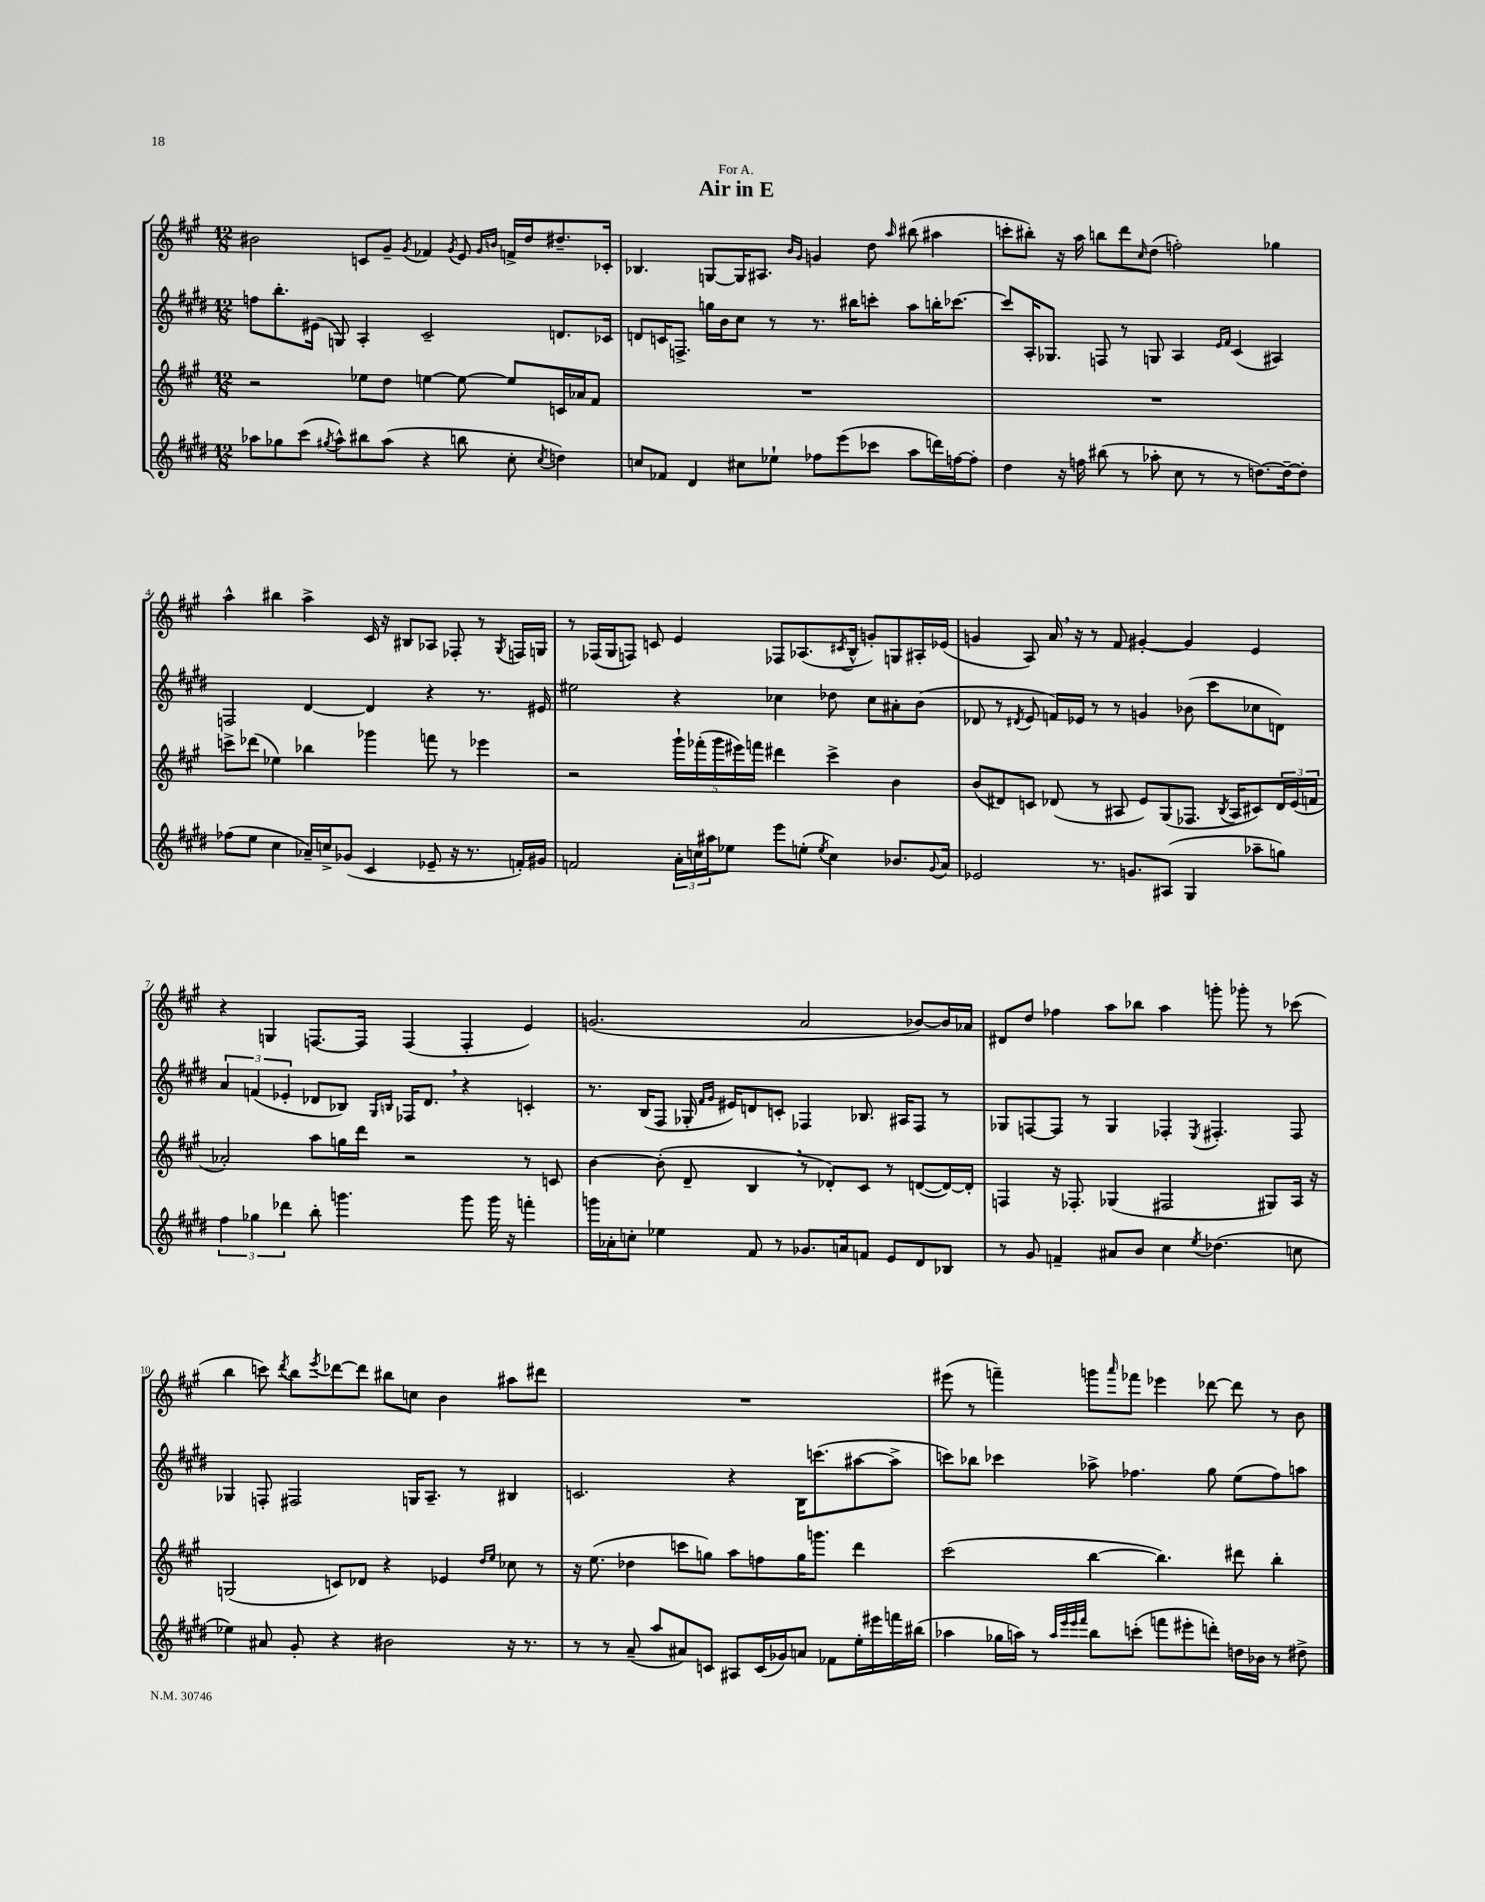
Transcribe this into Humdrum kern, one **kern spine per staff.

**kern	**kern	**kern	**kern
*staff4	*staff3	*staff2	*staff1
*clefG2	*clefG2	*clefG2	*clefG2
*k[f#c#g#d#]	*k[f#c#g#]	*k[f#c#g#d#]	*k[f#c#g#]
*M12/8	*M12/8	*M12/8	*M12/8
8aa-\L	2r	8ff\L	2b#\
8gg-\	.	8.bb'\	.
(8ccc#\J	.	.	.
.	.	(16e#\Jk	.
8qgg#/	.	.	.
8aa-^^\L)	.	8G/)	.
8bb#\	8ee-\L	4A'/	8c/L
(8aa-\J	8dd\J	.	8g#~/J
.	.	.	8qg#/
4r	[4ee\	2c#~/	4f-/
.	.	.	8qg#/
8bb\	8ee\_	.	8e/
.	.	.	16qqg#/LL
.	.	.	16qqb/JJ
8cc#'\	8ee/]L	.	16f^/LL
.	.	.	16dd/J
8qcc#/	.	.	.
4dd\)	16c/L	8.d/L	8.dd#~/
.	16a-/J	.	.
.	8f#/J	.	.
.	.	16c-/Jk	16c-'/Jk
=	=	=	=
8cc/L	1.r	8d/L	4.B-/
8f-/J	.	16c/K	.
.	.	8.F^/J	.
4d#/	.	.	.
.	.	16gg\LL	[8G/L
.	.	16b\J	.
8cc#\L	.	8cc#\J	16G/]K
.	.	.	8.A#/J
8ee-`\J	.	8r	.
.	.	.	16qqb/LL
.	.	.	16qqg#/JJ
8ff-\L	.	8.r	4g/
(8eee\	.	.	.
.	.	16bb#\LK	.
8ccc-\J	.	8ccc'\J	8dd\
.	.	.	16qqaa/
8aa\L	.	8aa\L	(8bb#\
16ddd\L)	.	16bb'\K	4aa#\
[16ff\J	.	[8.ccc-\J	.
8ff'\]J	.	.	.
=	=	=	=
4dd#\	1.r	8ccc-/]L	8ccc'\L
.	.	16A'/K	8bb#'\J)
.	.	8.G-/J	.
16r	.	.	16r
16ff\	.	.	16aa\
(8bb#\	.	8F/	8bb\L
8r	.	8r	8ddd\
.	.	.	16qqcc#/
8aa-'\	.	8G/	(8dd\J
8cc#\	.	4A/	2ff'\)
8r	.	.	.
.	.	16qqe/LL	.
.	.	16qqf#/JJ	.
8r	.	(4c#/	.
[8.dd\L)	.	.	.
.	.	4A#/)	4gg-\
16dd~\_k	.	.	.
8dd'\]J	.	.	.
=	=	=	=
(8ff-\L	8ccc^\L	2F/	4aa^^\
8ee\J	(8ddd-\J	.	.
4cc#\	4ee-\)	.	4bb#\
16a-~/LL)	4bb-\	[4d#/	4aa^\
16cc^/J	.	.	.
(8g-/J	.	.	.
4c#/	4ggg-\	4d#/]	16c#/
.	.	.	16r
.	.	.	8B#/L
8e-~/	8fff\	4r	8A-/J
16r	8r	.	8F-'/
8.r	.	.	.
.	4eee-\	8.r	8r
.	.	.	8qG#/
16f'/LL)	.	.	16F/LL
16g#/JJ	.	16e#/	16G/JJ
=	=	=	=
2f/	2r	2ee#\	8r
.	.	.	(16F-/LL
.	.	.	16G#/J
.	.	.	8F/J)
.	.	.	8c/
24a'\LL	20ggg#`\LL	4r	4e/
24cc\	.	.	.
.	(20fff-'\	.	.
24aa#\J	.	.	.
.	20ggg#\	.	.
8ee-\J	.	.	.
.	20eee#\)	.	.
.	20fff\JJ	.	.
8eee\L	4ddd#\	4cc-\	8F-/L
(8ee'\J	.	.	(8.A-/
8qee/	.	.	.
4cc\)	4ccc#^\	8dd-\	.
.	.	.	8qc#/
.	.	.	16B^^/Jk
.	.	8cc-\L	8g'/L)
8.b-/L	4b\	8a#'\	8G/
.	.	(8b\J	16A#'/L
8qqg#/	.	.	.
16a/Jk	.	.	(16e-/JJ
=	=	=	=
2e-/	(8b/L	8d-/	4g/
.	8d#/)	8r	.
.	.	8qd#/	.
.	8c/J	8e/	8A/)
.	(8d-/	16f/LL)	16a/
.	.	16e-/JJ	16r
8.r	8r	8r	8r
.	8A#/	8r	8f#/
8.g/L	.	.	.
.	8e/L)	4g/	[4g#'/
(8A#/J	(8G#/	.	.
4G#/	8.F-/J	(8b-\	4g#/]
.	.	8ccc#\L	.
.	8qB/	.	.
.	16A#/LK	.	.
8aa-~\L	8c#/)	8cc-\	4e/
8gg\J)	24d-/L	8d\J)	.
.	(24e/	.	.
.	24f/JJ	.	.
=	=	=	=
6ff#\	2a-'/)	6a/	4r
6gg-\	.	(6f/	.
.	.	.	4G/
6ddd-\	.	6e-'/	.
8bb'\	8aa\L	8d-/L	[8.F/L
4.ggg\	16gg\L	8B-/J)	.
.	16ddd\JJ	.	16F/]Jk
.	.	16qqG#/LL	.
.	.	16qqB/JJ	.
.	2r	16F-/LK	(4F/
.	.	8.d-/J	.
8ggg\	.	4r	4F'/
16ggg\	.	.	.
16r	.	.	.
4fff'\	8r	4c'/	4e/)
.	8c/	.	.
=	=	=	=
16ggg\LL	[4b\	8.r	(2.g/
16a-'\J	.	.	.
8cc'\J	.	.	.
.	.	(16B/LK	.
4ee-\	(8b'\]	8F#/J	.
.	8d~/	16G-'/	.
.	.	16qqf#/LL	.
.	.	16qqg#/JJ	.
.	.	16e#/LK)	.
8f#/	4B/	8d/	.
8r	.	8c'/J	.
8.g-/L	8r	4F-/	2a/
.	8d-'/L)	.	.
16a/k	.	.	.
8f/J	8c#/J	8.B-/	.
8e/L	8r	.	.
.	.	16A#/LK	.
8d#/	([8d/L	8F-/J	[8b-/L)
8B-/J	16d/_L)	8r	16b-/]L
.	16d'/]JJ	.	16a-/JJ
=	=	=	=
8r	4F/	8G-/L	8d#/L
8g#/	.	[8F/	8dd/J
4f~/	16r	8F/]J	4ff-\
.	8.F-'/	.	.
.	.	8r	.
8a#/L	(4G-/	4G-/	8aa\L
8b/J	.	.	8bb-\J
4cc#\	2F#/	4F-'/	4aa\
8qee/	.	8qE/	.
(4.dd-\	.	4.F#'/	8ggg'\
.	.	.	8ggg-'\
.	8G#/L)	.	8r
8cc\	16A/Jk	8F#/	(8ccc-\
.	16r	.	.
=	=	=	=
4ee-\)	(2G/	4G-/	4bb\
8a#/	.	8F'/	8ccc\)
.	.	.	8qddd/
8g#'/	.	2F#/	8bb\L
.	.	.	8qeee/
4r	8c/L)	.	[8ddd-\
.	8d-/J	.	8ddd-\]J
2b#\	4r	.	8bb#\L
.	.	16G/LK	8cc\J
.	.	8.A~/J	.
.	4e-/	.	4b\
.	.	8r	.
.	16qqdd/LL	.	.
.	16qqee/JJ	.	.
16r	8cc-\	4B#/	8aa#\L
8.r	.	.	.
.	8r	.	8ddd#\J
=	=	=	=
8r	16r	2.c/	1.r
.	(8.ee\	.	.
8r	.	.	.
(8a~/	4dd-\	.	.
8aa/L	.	.	.
8a#/)	8ccc\L	.	.
8c/J	8gg\J)	.	.
8A#/L	8aa\L	4r	.
(16c/L	8ff\	.	.
16g-/J)	.	.	.
8a/J	16gg\K	16B\LK	.
.	8.ggg\J	(8.ccc\	.
8f-\L	.	.	.
16ee'\L	4ddd\	[8aa#\	.
16eee#\	.	.	.
16fff\	.	8aa#^\]J	.
(16bb#\JJ	.	.	.
=	=	=	=
4aa-\	(2ccc#\	8ccc\L)	(8eee#\
.	.	8bb-\J	8r
16gg-\LL	.	4ccc-\	4fff~\)
16aa\JJ)	.	.	.
8r	.	.	.
32qqaa/LLL	.	.	.
32qqeee/	.	.	.
32qqeee/	.	.	.
32qqfff#/JJJ	.	.	.
8bb\L	[4bb\	8aa-^\	8ggg\L
.	.	.	16qqaaa/
(8ccc'\J	.	4.ff-\	8fff-\J
8fff\L	4.bb\])	.	4eee-\
8eee#'\	.	.	.
8ddd'\J)	.	8gg#\	[8ddd-\
16dd\LL	8ddd#\	(8ee\L	8ddd-\]
16b-\JJ	.	.	.
8r	4bb'\	8ff-\)	8r
8dd#^\	.	8aa\J	8b\
==	==	==	==
*-	*-	*-	*-
